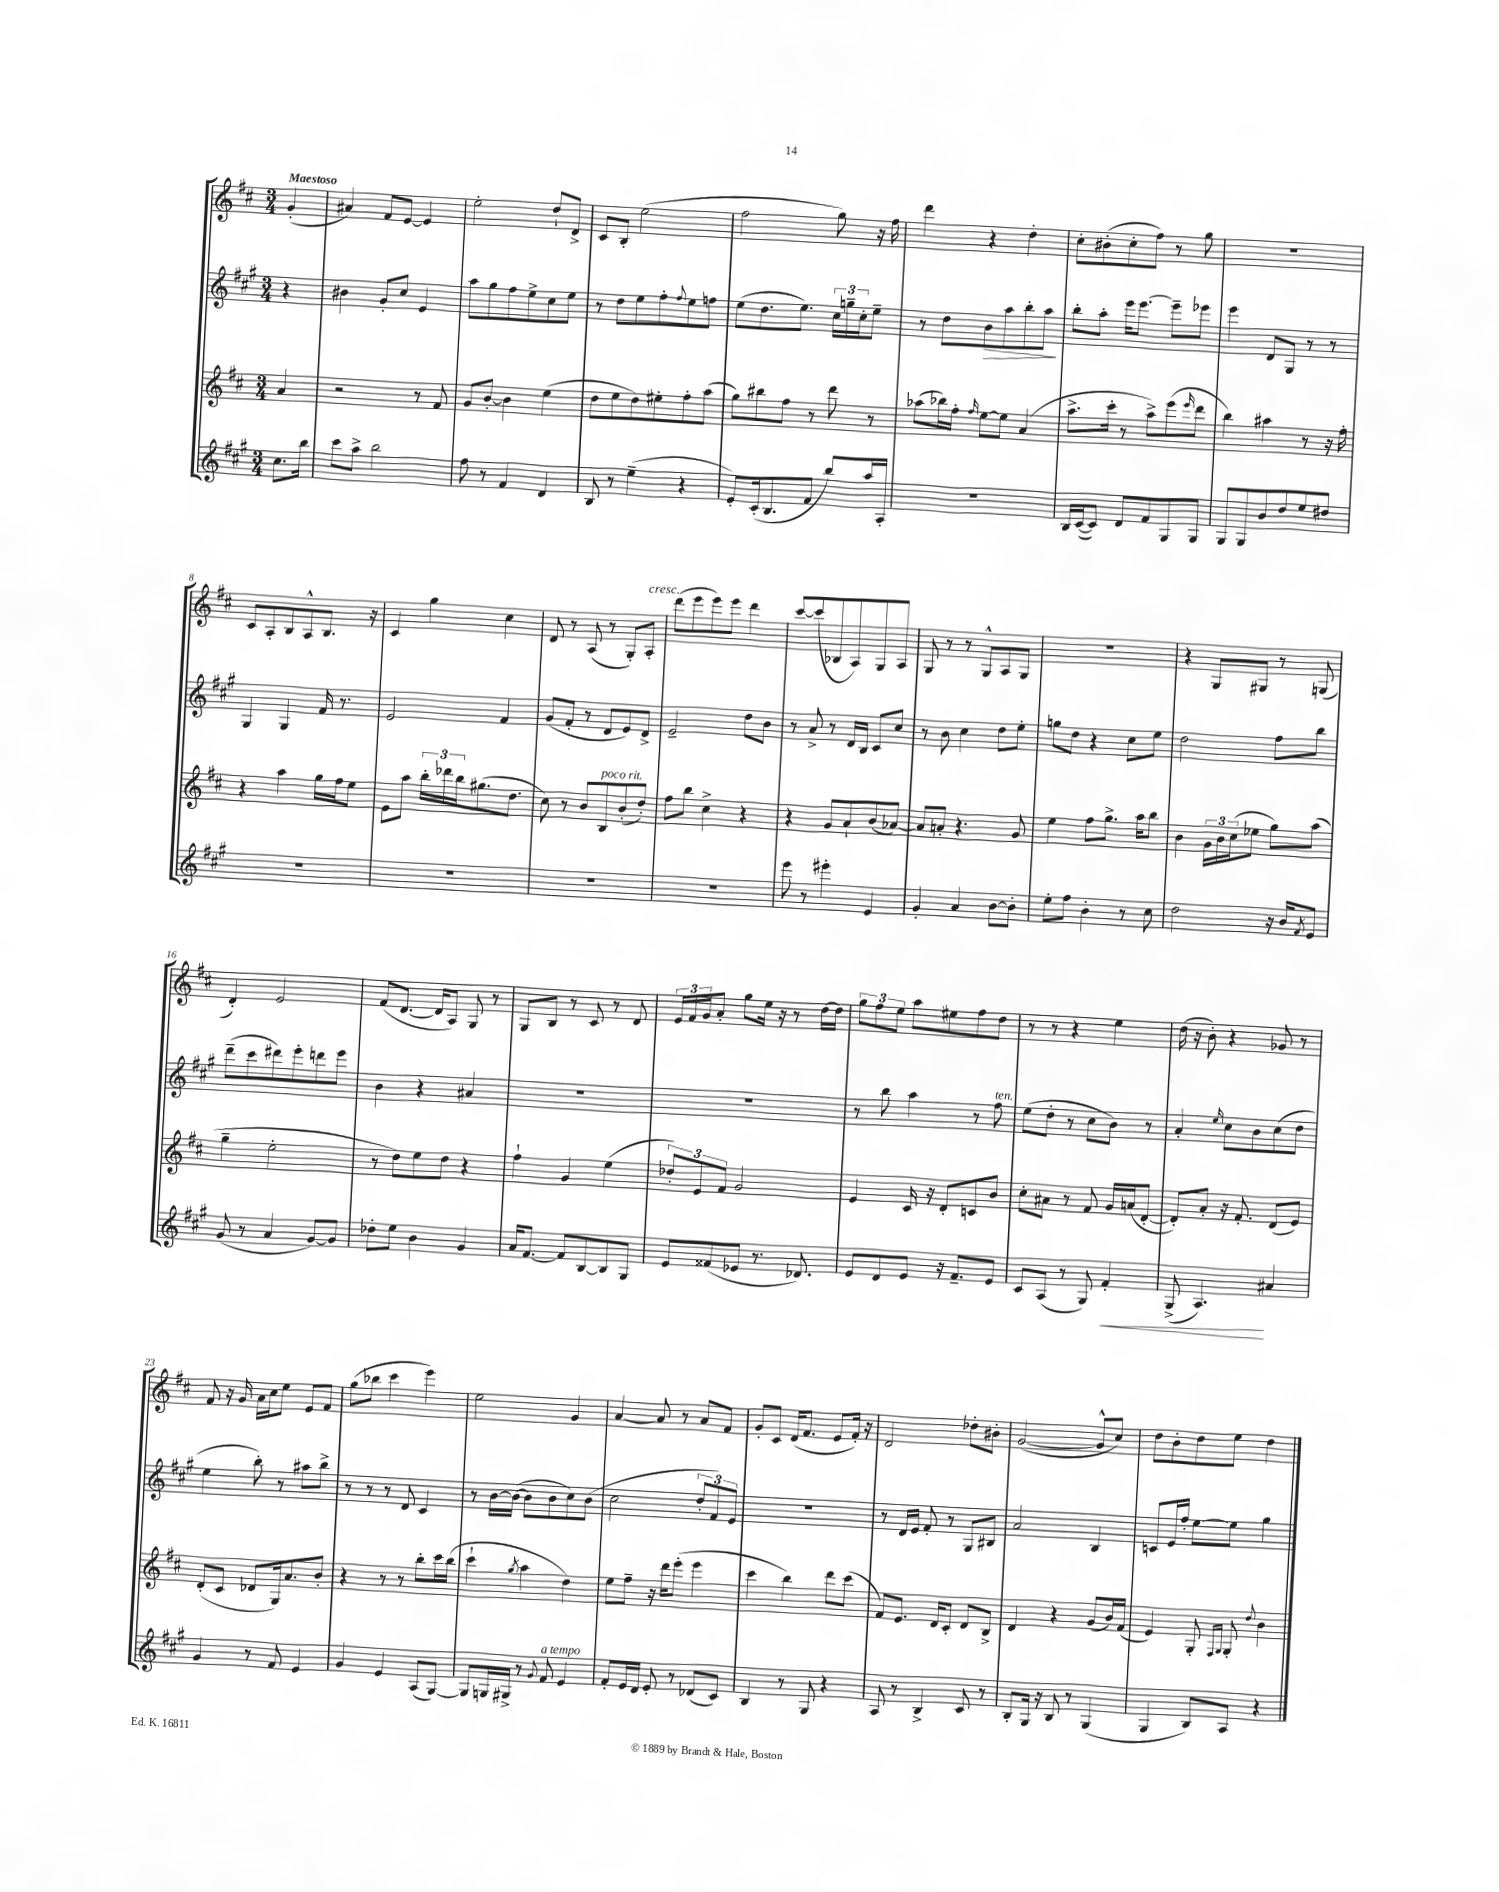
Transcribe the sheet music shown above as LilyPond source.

<<
\new StaffGroup <<
\new Staff = "s0" {
    \clef treble \key d \major \numericTimeSignature \time 3/4 \partial 4 \tempo "Maestoso"
    g'4-.( |
    ais'4) fis'8 e'8~ e'4 |
    e''2-. d''8-! d'8-> |
    cis'8 b8-. e''2( |
    fis''2 g''8) r16 fis''16 |
    d'''4 r4 d''4-. |
    cis''8-. bis'8-.( cis''8-. fis''8) r8 g''8 |
    R2. |
    cis'8 a8-. b8 a8-^ b8. r16 |
    cis'4 g''4 cis''4 |
    d'8 r8 a8( r8 g8-.) a8-.^\markup { \italic "cresc." } |
    d'''8( e'''8 e'''8) e'''8 d'''4 |
    cis'''8~ cis'''8( bes8 a8) g8 a8 |
    g8 r8 r8 g8-^ a8 g8 |
    r2. |
    r4 g8 gis8 r8 g8( |
    d'4-.) e'2 |
    fis'8( d'8.~ d'16 a8) g8 r8 |
    g8 b8 r8 cis'8 r8 d'8 |
    \tuplet 3/2 { e'16 fis'16 g'16 } a'8-. g''8 e''16 r16 r8 d''16~ d''16 |
    \tuplet 3/2 { g''8 fis''8 e''8 } a''8 eis''8 fis''8 d''8 |
    r8 r8 r4 e''4 |
    d''16( r16 b'8-.) r4 ges'8 r8 |
    fis'8 r16 g'16 a'16 cis''16 e''8 e'8 fis'8 |
    g''8( bes''8 cis'''4 e'''4) |
    e''2 g'4 |
    a'4~ a'8 r8 a'8 fis'8 |
    g'8-. cis'8 d'16( fis'8. e'8 fis'16-.) r16 |
    d'2 des''8-. bis'8-. |
    g'2~( g'8-^ cis''8) |
    d''8 b'8-. d''8 e''8 d''4 \bar "|." |
}
\new Staff = "s1" {
    \clef treble \key a \major \numericTimeSignature \time 3/4 \partial 4
    r4 |
    bis'4 gis'8-. cis''8 e'4 |
    a''8 gis''8 fis''8 e''8-> cis''8 e''8 |
    r8 d''8 e''8 fis''8-. \appoggiatura { fis''8 } e''8 f''8 |
    e''8( d''8. e''8.) \tuplet 3/2 { cis''16 g''16-- cis''16-. } e''8-- |
    r8 d''8 b'8\> a''8 b''8-. a''8\! |
    b''8-. a''8-. e'''16 e'''8.~ e'''8-- ees'''8 |
    e'''4 d'8 gis8 r8 r8 |
    gis4 gis4 fis'16 r8. |
    e'2 fis'4 |
    gis'8( fis'8-. r8 d'8 e'8) d'8-> |
    e'2-- d''8 b'8 |
    r8 a'8-> r8 d'16 b16 cis'8 cis''8 |
    r8 b'8 cis''4 d''8 e''8-. |
    g''8 d''8 r4 cis''8 e''8 |
    d''2 fis''8 b''8 |
    d'''8--( cis'''8 dis'''8) e'''8-. d'''8 e'''8 |
    b'4 r4 ais'4 |
    R2. |
    R2. |
    r8 b''8 a''4 r8 fis''8^\markup { \italic "ten." } |
    e''8( d''8-. r8 cis''8 b'8) r8 |
    a'4-. \grace { e''16 } cis''8 b'8 cis''8( d''8 |
    e''4 b''8-.) r8 ais''8 b''8-> |
    r8 r8 r8 d'8 cis'4 |
    r8 b'16~ b'16~( b'8 b'8 cis''8) b'8( |
    cis''2 \tuplet 3/2 { d''8-. fis'8) e'8 } |
    R2. |
    r8 d'16 e'16 fis'8-. r8 gis8 bis8 |
    a'2 b4 |
    c'8 e'16 fis''16-. e''8~ e''8 gis''4 \bar "|." |
}
\new Staff = "s2" {
    \clef treble \key d \major \numericTimeSignature \time 3/4 \partial 4
    a'4 |
    r2 r8 fis'8 |
    g'8 b'8~-. b'4 e''4( |
    d''8 e''8 d''8) eis''8-. fis''8-. a''8( |
    g''8) bis''8 fis''8 r8 d'''8 r8 |
    aes''8( bes''16) fis''16-. \grace { fis''16 } e''8~ e''8 a'4( |
    a''8.-> cis'''16-. r8 a''8->) e'''8( \grace { e'''16 } d'''8 |
    b''4) ais''4 r8 r16 fis''16-. |
    r4 a''4 g''16 fis''16 e''8 |
    e'8 a''8 \tuplet 3/2 { b''16-. des'''16 b''16 } gis''8.( d''8. |
    cis''8) r8 b'8 b8^\markup { \italic "poco rit." } b'8-.( d''8-.) |
    fis''8 b''8 cis''4-> r4 |
    r4 g'8 a'8-! b'8( aes'8~) |
    aes'8 a'8-. r4. g'8 |
    e''4 fis''8 g''8.-> a''16 b''8 |
    b'4 \tuplet 3/2 { g'16 b'16 cis''16( } ees''8 g''8) a''8( |
    g''4-- e''2-. |
    r8 d''8) e''8 d''8 r4 |
    fis''4-! g'4 e''4( |
    \tuplet 3/2 { des''8-.) e'8 fis'8 } g'2 |
    e'4 cis'16 r16 d'8-. c'8 b'8 |
    cis''8-. ais'8 r8 fis'8 g'16 a'16( d'8~-. |
    d'8-.) a'8-. r16 fis'8.-. d'8( e'8) |
    d'8-.( cis'8 des'8 g16) a'8. b'8-. |
    r4 r8 r8 b''8-. cis'''16 b''16( |
    cis'''4-! \acciaccatura { g''8 } a''4 d''4) |
    e''8 fis''8-- r16 d'''16 e'''8-.( e'''4 |
    cis'''4 b''4) d'''8 cis'''8( |
    fis'8) e'8. d'16 cis'8-. d'8 b8-> |
    d'4 r4 g'8( b'16) fis'16( |
    e'4) g8-. \grace { fis16 g16 } g8-. \appoggiatura { d''8 } b'4 \bar "|." |
}
\new Staff = "s3" {
    \clef treble \key a \major \numericTimeSignature \time 3/4 \partial 4
    cis''8. b''16 |
    cis'''8 a''8-> b''2 |
    fis''8 r8 fis'4 d'4 |
    b8 r8 e''4--( r4 |
    e'8-.) cis'16-.( b8. fis'8 b''8) a''16 a16-. |
    R2. |
    b16 cis'16~( cis'8) d'8 fis'8 gis8 gis8 |
    gis8 gis8 b'8 d''8 e''8 dis''8 |
    R2. |
    R2. |
    R2. |
    R2. |
    e'''8 r8 eis'''4-. e'4 |
    gis'4-. a'4 b'8~ b'8-. |
    e''8-. fis''8 b'4-. r8 cis''8 |
    d''2 r16 b'16 \acciaccatura { fis'8 } e'8 |
    gis'8( r8 a'4 gis'8~) gis'8 |
    des''8-. e''8 b'4 gis'4 |
    a'16 fis'8.~ fis'8 b8~ b8 gis8 |
    e'8 fisis'8( ees'8 r8. des'8.) |
    e'8 d'8 e'8 r16 fis'8.-- e'8 |
    cis'8 a8( r8 gis8) fis'4-.\< |
    gis8->( a4.\!) ais'4 |
    gis'4 r8 fis'8 e'4 |
    gis'4 e'4 a8( gis8~) |
    gis8 g16 gis16-> r8 \appoggiatura { gis'8 } fis'8^\markup { \italic "a tempo" } e'4 |
    fis'8-. e'16 d'16 e'8-. r8 des'8( cis'8) |
    b4 r8 gis8 r4 |
    a8 r8 b4-> cis'8 r8 |
    b8-. gis16 r16 b8 r8 gis4( |
    gis4 b8) a8 r4 \bar "|." |
}
>>
>>
